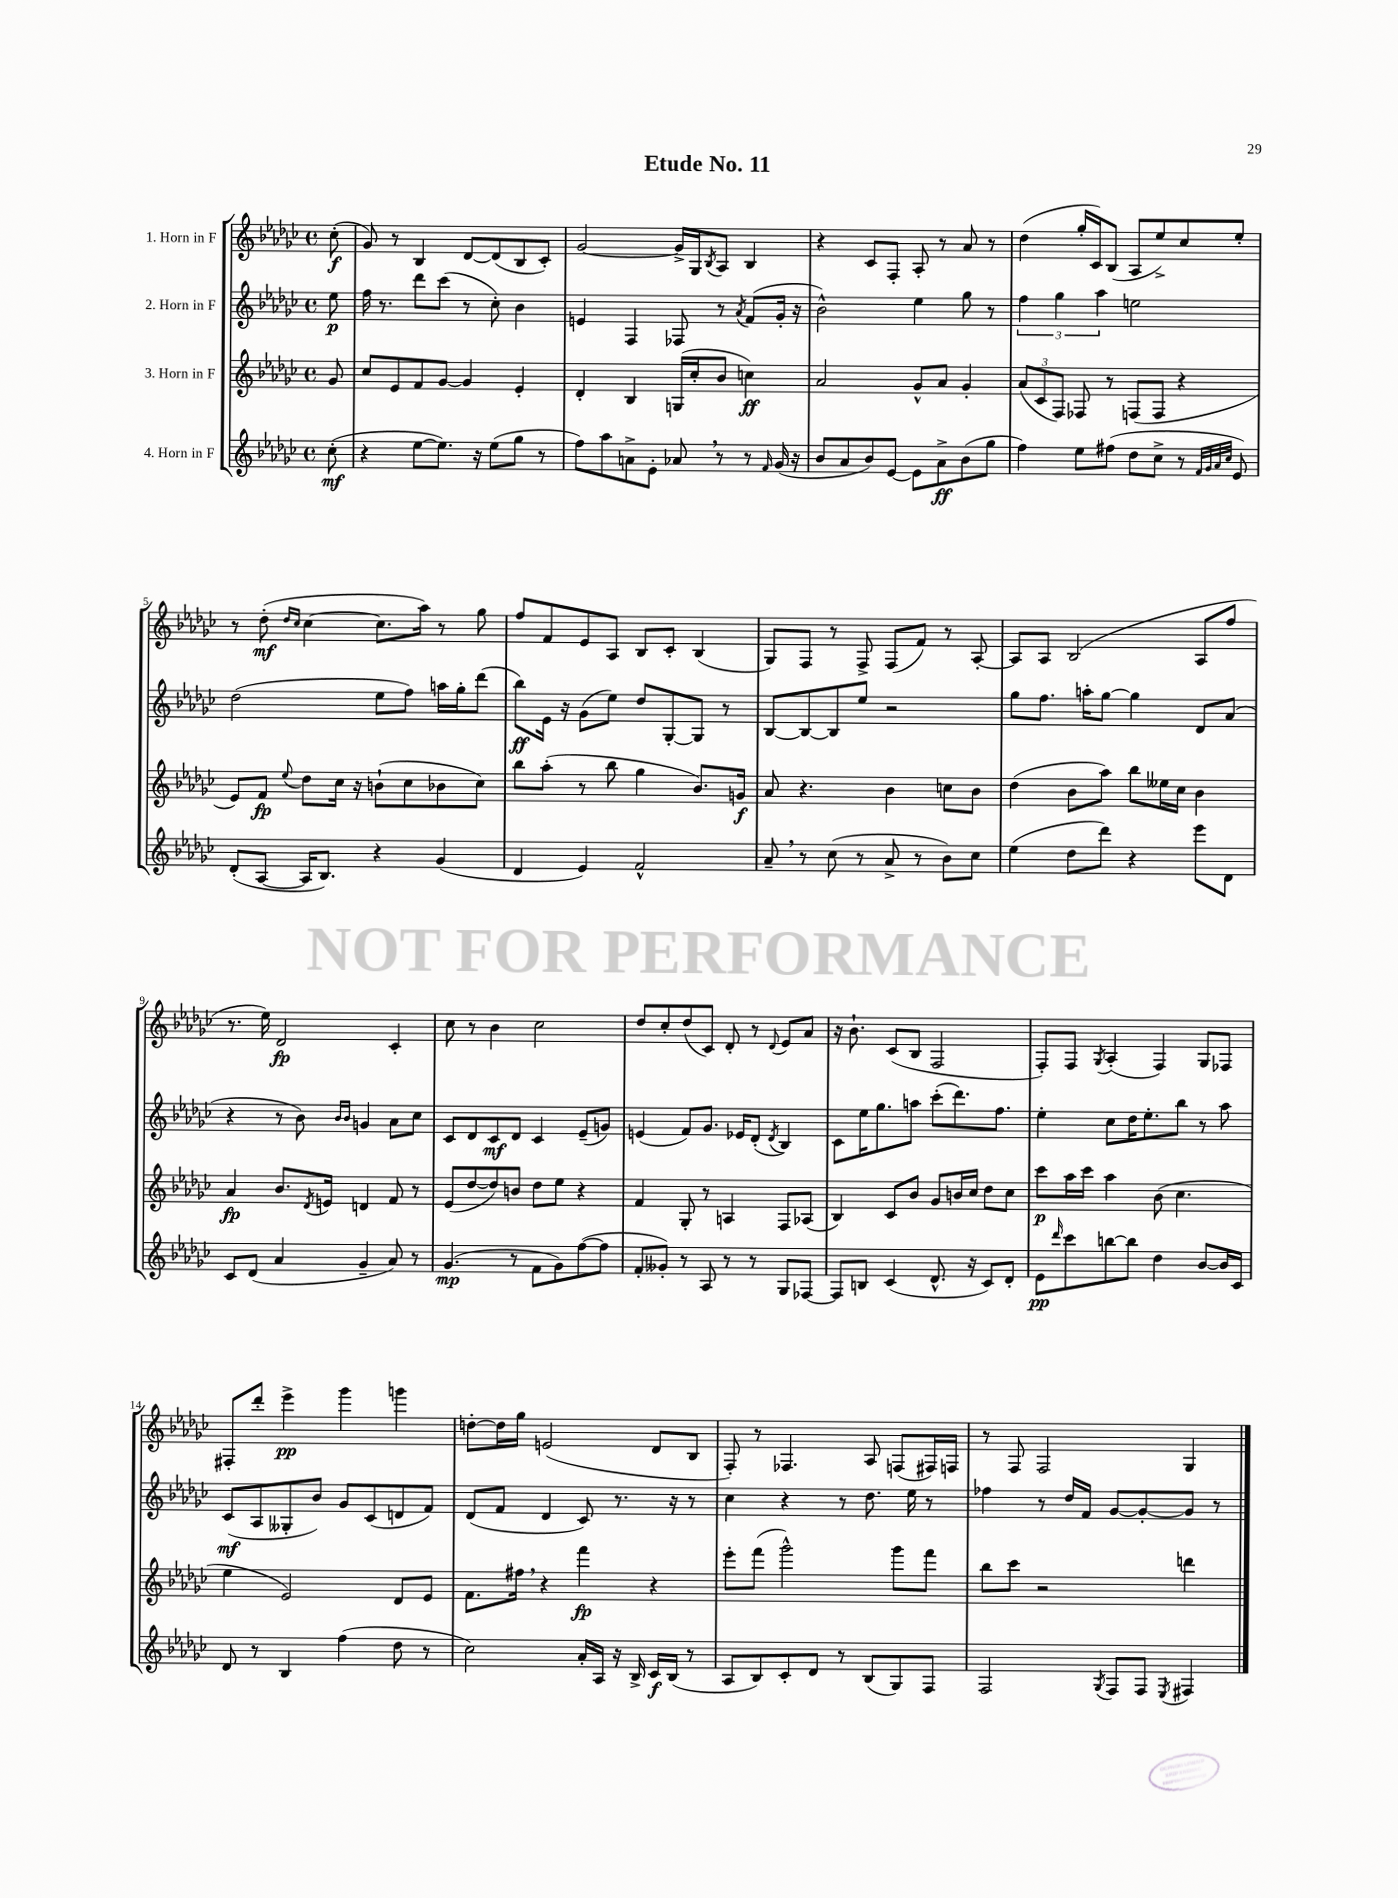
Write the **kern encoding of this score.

**kern	**kern	**kern	**kern
*staff4	*staff3	*staff2	*staff1
*clefG2	*clefG2	*clefG2	*clefG2
*k[b-e-a-d-g-c-]	*k[b-e-a-d-g-c-]	*k[b-e-a-d-g-c-]	*k[b-e-a-d-g-c-]
*M4/4	*M4/4	*M4/4	*M4/4
*met(c)	*met(c)	*met(c)	*met(c)
(8cc-'	8g-	8ee-	(8cc-'
=	=	=	=
4r	8cc-	16ff	8g-)
.	.	8.r	.
.	8e-	.	8r
[8ee-	8f	8ddd-	4B-
8.ee-])	[8g-	(8ccc-	.
.	4g-]	8r	[8d-
16r	.	.	.
(8ee-	.	8cc-')	(8d-]
8gg-	4e-'	4b-	8B-
8r	.	.	8c-')
=	=	=	=
8ff)	4d-'	4e	[2g-
8aa-	.	.	.
8a^	4B-	4F	.
8e-'	.	.	.
8a-	(16G	8F-	16g-^]
.	16cc-'	.	16G-
.	.	.	8qB-
8r	8b-	8r	8A-
.	.	8qa-	.
8r	4cc)	(8f	4B-
16qqf	.	.	.
(16g-	.	16g-'	.
16r	.	16r	.
=	=	=	=
8b-	2a-	2b-^^)	4r
8a-	.	.	.
8b-)	.	.	8c-
[8e-	.	.	8F'
8e-]	8g-^^	4ee-	8A-'
8a-^	8a-	.	8r
(8b-	4g-'	8gg-	8a-
8gg-	.	8r	8r
=	=	=	=
4ff)	(12a-	6ff	(4dd-
.	12c-	.	.
.	12F)	6gg-	.
8ee-	8F-	.	16gg-'
.	.	.	16c-)
.	.	6aa-	.
(8ff#	8r	.	(8B-
8dd-	(8F	2ee	8A-
8cc-^	8F	.	8ee-^)
8r	4r	.	8cc-
32qqf	.	.	.
32qqg-	.	.	.
32qqa-	.	.	.
32qqcc-	.	.	.
8e-)	.	.	8ee-'
=	=	=	=
(8d-'	8e-)	(2dd-	8r
[8A-	8f	.	(8dd-'
.	.	.	16qqdd-
.	8qqee-	.	16qqcc-
16A-]	8dd-	.	[4cc-
8.B-)	.	.	.
.	16cc-	.	.
.	16r	.	.
4r	(8b`	8ee-	8.cc-]
.	8cc-	8ff)	.
.	.	.	16aa-)
(4g-	8b-	16aa	8r
.	.	16gg-'	.
.	8cc-)	(8ddd-	8gg-
=	=	=	=
4d-	8bb-	8bb-)	8ff
.	(8aa-'	16e-	8f
.	.	16r	.
4e-)	8r	(8g-	8e-
.	8bb-	8ee-)	8A-
2f^^	4gg-	8dd-	8B-
.	.	[8G-'	8c-'
.	8.b-)	8G-]	(4B-
.	.	8r	.
.	16g	.	.
=	=	=	=
8a-~	8a-	[8B-	8G-)
8r	4.r	8B-_	8F
(8cc-	.	8B-]	8r
8r	.	8ee-	8F^
8a-^	4b-	2r	(8F
8r	.	.	8f)
8b-)	8cc	.	8r
8cc-	8b-	.	[8A-'
=	=	=	=
(4ee-	(4dd-	8gg-	8A-]
.	.	8.ff	8A-
8dd-	8b-	.	(2B-
.	.	16aa'	.
8ddd-)	8aa-)	[8gg-	.
4r	8bb-	4gg-]	.
.	16ee--	.	.
.	16cc-	.	.
8eee-	4b-	8d-	8A-
8d-	.	(8a-	8ff
=	=	=	=
8c-	4a-	4r	8.r
(8d-	.	.	.
.	.	.	16ee-)
4a-	8.b-	8r	2d-
.	.	8b-)	.
.	8qd-	.	.
.	16e	.	.
.	.	16qqb-	.
.	.	16qqb-	.
4g-~	4d	4g	.
8a-)	8f	8a-	4c-'
8r	8r	8cc-	.
=	=	=	=
(4.g-	(8e-	8c-	8cc-
.	[8dd-	8d-	8r
.	8dd-])	8c-	4b-
8r	8b	8d-	.
8f	8dd-	4c-	2cc-
8g-)	8ee-	.	.
([8ff	4r	(8e-~	.
8ff]	.	8g)	.
=	=	=	=
8f'	4f	(4e	8dd-
8g--')	.	.	8cc-'
8r	8G-'	8f)	(8dd-
8A-	8r	8.g-	8c-)
8r	4A	.	8d-'
.	.	16e-	.
8r	.	(8d-'	8r
.	.	8qd-	8qqd-
8G-	8F	4B-)	8e-
[8F-	(8A-	.	8a-
=	=	=	=
8F-]	4B-)	8c-	16r
.	.	.	8.b-`
8B	.	16ee-	.
.	.	8.gg-	.
(4c-	8c-	.	(8c-
.	8b-	8aa	8B-
8.d-^^	8g-	(8ccc-'	2F
.	16b	8.ddd-)	.
16r	16cc-	.	.
8c-)	8dd-	.	.
.	.	8.ff	.
8d-'	8cc-	.	.
=	=	=	=
8e-	8ccc-	4ee-'	8F')
16qqddd-	.	.	.
8ccc-	16aa-	.	8F
.	16ccc-	.	.
.	.	.	8qG-
[8bb	4aa-	8cc-	(4A-'
8bb]	.	16dd-	.
.	.	8.ee-'	.
4dd-	(8b-	.	4F)
.	4.cc-	8bb-	.
[8b-	.	8r	8G-
16b-]	.	8aa-	8F-
16c-	.	.	.
=	=	=	=
8d-	4ee-	(8c-	8F#'
8r	.	8A-	8ddd-'
4B-	2e-)	8G--'	4eee-^
.	.	8b-)	.
(4ff	.	8g-	4ggg-
.	.	(8c-	.
8dd-	8d-	8d	4ggg
8r	8e-	8f)	.
=	=	=	=
2cc-)	8.f	(8d-	[8dd'
.	.	8f	16dd]
.	16ff#	.	16gg-
.	4r	4d-	(2e
16a-'	4fff	8c-)	.
16A-	.	.	.
16r	.	8.r	.
16B-^	.	.	.
16c-	4r	.	8d-
(16B-	.	16r	.
8r	.	8r	8B-
=	=	=	=
8A-	8eee-'	4cc-	8F')
8B-)	(8fff	.	8r
8c-'	2ggg-^^)	4r	4.F-
8d-	.	.	.
8r	.	8r	.
(8B-	.	8.dd-	8A-
8G-)	8ggg-	.	(8F
.	.	16ee-	.
8F	8fff	8r	16F#)
.	.	.	16F
=	=	=	=
2F	8bb-	4ff-	8r
.	8ccc-	.	8F
.	2r	8r	2F
.	.	16dd-	.
.	.	16f	.
8qG-	.	.	.
8F	.	[8g-	.
8F	.	8g-'_	.
8qE-	.	.	.
4F#	4ddd	8g-]	4G-
.	.	8r	.
==	==	==	==
*-	*-	*-	*-
